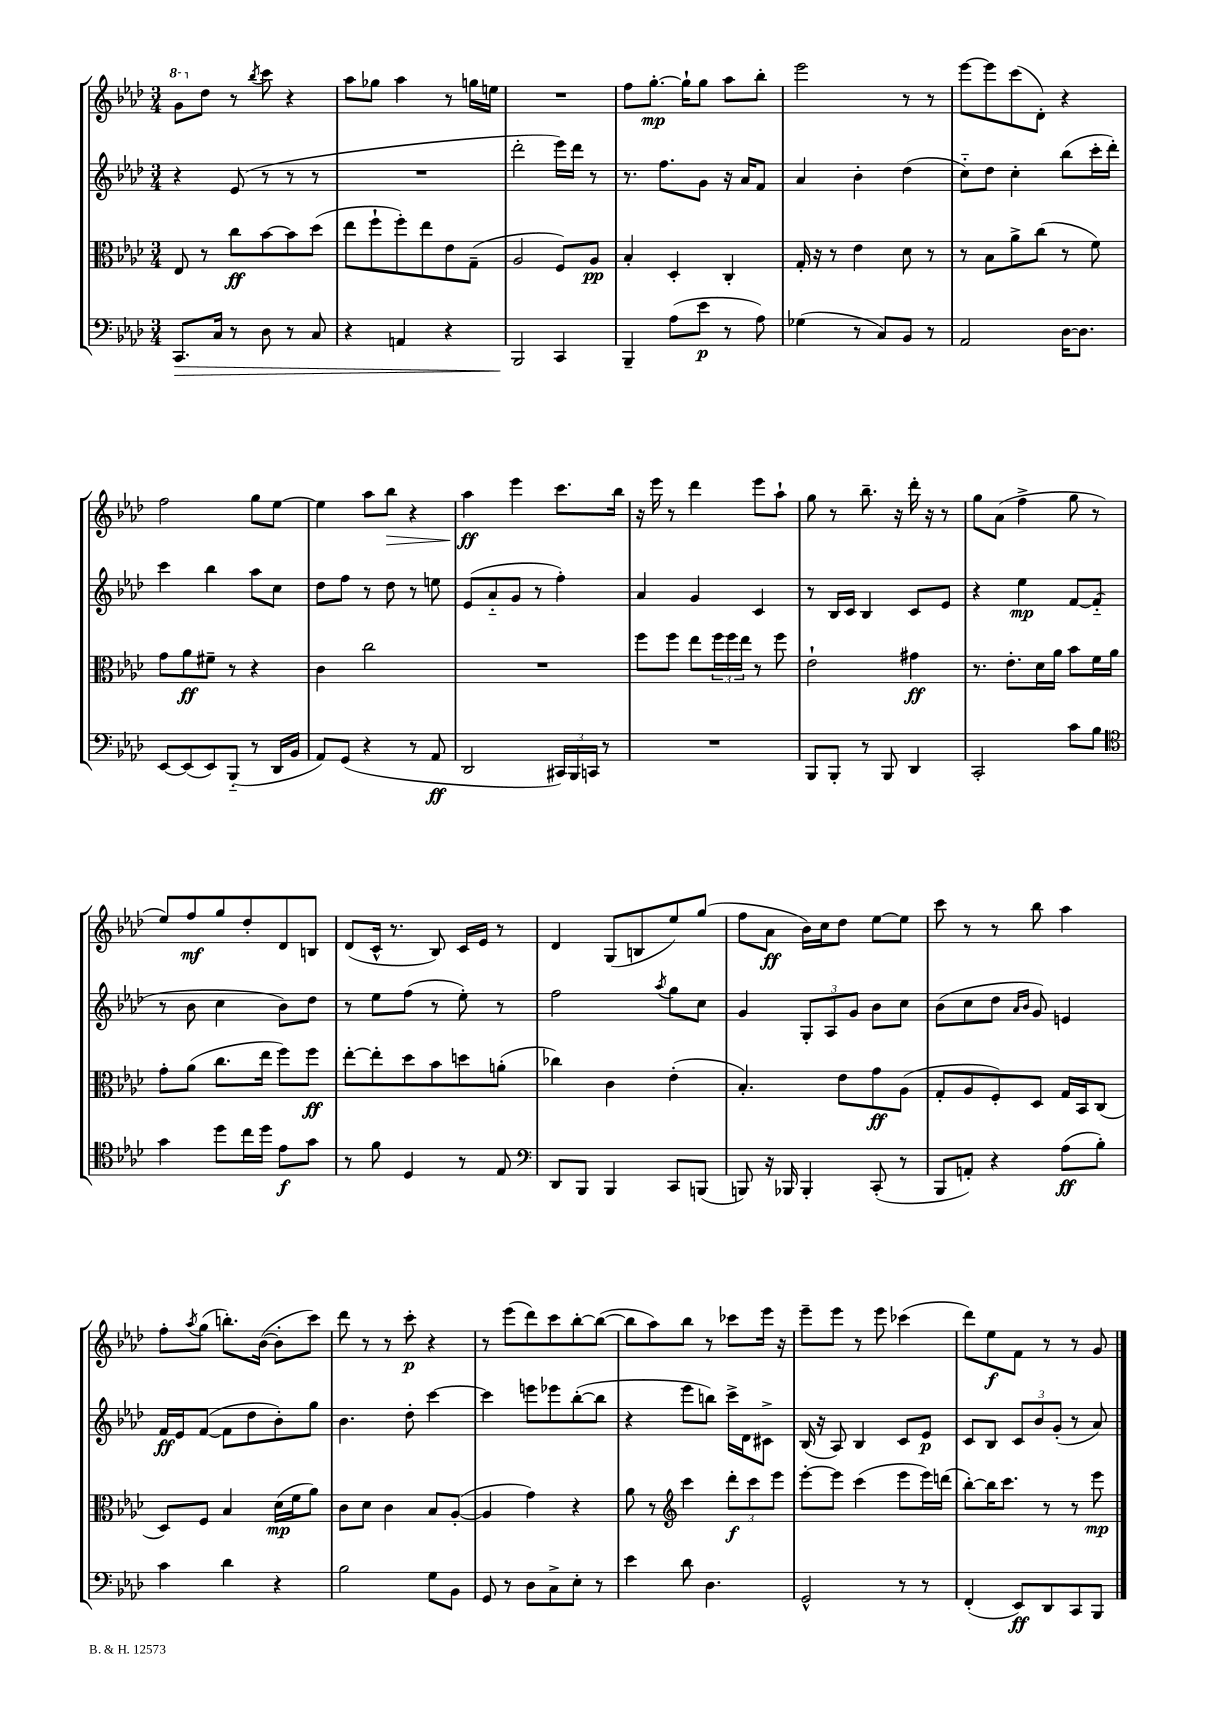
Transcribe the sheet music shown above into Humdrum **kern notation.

**kern	**kern	**kern	**kern
*staff4	*staff3	*staff2	*staff1
*clefF4	*clefC3	*clefG2	*clefG2
*k[b-e-a-d-]	*k[b-e-a-d-]	*k[b-e-a-d-]	*k[b-e-a-d-]
*M3/4	*M3/4	*M3/4	*M3/4
8.CC	8E-	4r	8gg
.	8r	.	8dd-
16C	.	.	.
8r	8cc	(8e-	8r
.	.	.	8qbb-
8D-	[8b-	8r	8ccc
8r	8b-]	8r	4r
8C	(8dd-	8r	.
=	=	=	=
4r	8ee-	2.r	8aa-
.	8ff`	.	8gg-
4AA	8ff')	.	4aa-
.	8ee-	.	.
4r	8e-	.	8r
.	(8G~	.	16gg
.	.	.	16ee
=	=	=	=
2BBB-	2A-	2ddd-'	2.r
4CC	8F)	16eee-)	.
.	.	16ddd-	.
.	8A-	8r	.
=	=	=	=
4BBB-~	4B-'	8.r	8ff
.	.	.	[8.gg'
.	.	8.ff	.
(8A-	4D-'	.	.
.	.	.	16gg`]
8e-	.	8g	8gg
8r	4C'	16r	8aa-
.	.	16a-	.
8A-)	.	8f	8bb-'
=	=	=	=
(4G-	16G'	4a-	2eee-
.	16r	.	.
.	8r	.	.
8r	4e-	4b-'	.
8C)	.	.	.
8BB-	8d-	(4dd-	8r
8r	8r	.	8r
=	=	=	=
2AA-	8r	8cc'~)	[8eee-
.	8B-	8dd-	8eee-]
.	8a-^	4cc'	(8ccc
.	(8cc	.	8d-')
[16D-	8r	(8bb-	4r
8.D-]	.	.	.
.	8f)	16ccc'	.
.	.	16ddd-')	.
=	=	=	=
[8EE-	8g	4ccc	2ff
(8EE-]	8a-	.	.
8EE-)	8f#~	4bb-	.
(8BBB-'~	8r	.	.
8r	4r	8aa-	8gg
16DD-	.	8cc	[8ee-
16BB-	.	.	.
=	=	=	=
8AA-)	4c	8dd-	4ee-]
(8GG	.	8ff	.
4r	2cc	8r	8aa-
.	.	8dd-	8bb-
8r	.	8r	4r
8AA-	.	8ee	.
=	=	=	=
2DD-	2.r	(8e-	4aa-
.	.	8a-'~	.
.	.	8g	4eee-
.	.	8r	.
24CC#)	.	4ff')	8.ccc
24BBB-	.	.	.
24CC	.	.	.
8r	.	.	.
.	.	.	16bb-
=	=	=	=
2.r	8ff	4a-	16r
.	.	.	16eee-
.	8ff	.	8r
.	8ee-	4g	4ddd-
.	24ff	.	.
.	24ff	.	.
.	24ee-	.	.
.	8r	4c	8eee-
.	8ff	.	8aa-`
=	=	=	=
8BBB-	2e-`	8r	8gg
8BBB-'	.	16B-	8r
.	.	16c	.
8r	.	4B-	8.bb-~
8BBB-	.	.	.
.	.	.	16r
4DD-	4g#	8c	16ddd-'
.	.	.	16r
.	.	8e-	8r
=	=	=	=
2CC'	8.r	4r	8gg
.	.	.	(8a-
.	8.e-'	.	.
.	.	4ee-	4ff^
.	16d-	.	.
.	16a-	.	.
8c	8b-	[8f	8gg
8B-	16f	(8f'~]	8r
.	16a-	.	.
=	=	=	=
*clefC4	*	*	*
4g	8g'	8r	8ee-)
.	(8a-	8b-	8ff
8dd-	8.cc	4cc	8gg
16cc	.	.	8dd-'
16dd-	16ee-	.	.
8e-	8ff)	8b-)	8d-
8g	8ff	8dd-	8B
=	=	=	=
8r	[8ee-'	8r	(8d-
8f	8ee-']	8ee-	16c^^
.	.	.	8.r
4D-	8dd-	(8ff	.
.	8b-	8r	8B-)
8r	8dd	8ee-')	16c
.	.	.	16e-
8E-	(8a'	8r	8r
=	=	=	=
*clefF4	*	*	*
8DD-	4cc-)	2ff	4d-
8BBB-	.	.	.
4BBB-	4c	.	(8G
.	.	.	8B
.	.	8qaa-	.
8CC	(4e-'	8gg	8ee-)
(8BBB	.	8cc	(8gg
=	=	=	=
8BBB)	4.B-')	4g	8ff
16r	.	.	8a-
16BBB-	.	.	.
4BBB-'	.	12G'	16b-)
.	.	.	16cc
.	.	12A-	.
.	8e-	.	8dd-
.	.	12g	.
(8CC'	8g	8b-	[8ee-
8r	(8A-	8cc	8ee-]
=	=	=	=
8BBB-	8G'	(8b-	8ccc
8AA')	8A-	8cc	8r
4r	8F')	8dd-	8r
.	.	16qqa-	.
.	.	16qqb-	.
.	8D-	8g)	8bb-
(8A-	16G	4e	4aa-
.	16BB-	.	.
8B-')	(8C	.	.
=	=	=	=
4c	8D-)	16f	8ff'
.	.	16e-	.
.	.	.	8qaa-
.	8F	([8f	(8gg
4d-	4B-	8f]	8.bb')
.	.	8dd-	.
.	.	.	([16b-
4r	(16d-	8b-')	8b-']
.	16f	.	.
.	8a-)	8gg	8ccc)
=	=	=	=
2B-	8c	4.b-	8ddd-
.	8d-	.	8r
.	4c	.	8r
.	.	8dd-'	8ccc'
8G	8B-	[4ccc	4r
8BB-	([8A-'	.	.
=	=	=	=
8GG	4A-]	4ccc]	8r
8r	.	.	(8eee-
8D-	4g)	8eee	8ddd-)
8C^	.	8eee-	8ccc
8E-'	4r	([8bb-'	[8bb-'
8r	.	8bb-]	(8bb-_
=	=	=	=
4e-	8a-	4r	8bb-]
.	8r	.	8aa-)
*	*clefG2	*	*
8d-	4ccc	8eee-	8bb-
4.D-	.	8bb)	8r
.	12ddd-'	16ccc^	8ccc-
.	.	16d-	.
.	12ccc	.	.
.	.	8c#^	16eee-
.	12eee-	.	.
.	.	.	16r
=	=	=	=
2GG^^	[8eee-'	(16B-	8eee-~
.	.	16r	.
.	8eee-]	8A-)	8eee-
.	(4ccc	4B-	8r
.	.	.	8eee-
8r	8eee-	8c	(4ccc-
8r	16eee-)	8e-	.
.	(16ddd	.	.
=	=	=	=
(4FF'	[8bb-')	8c	8ddd-)
.	16bb-]	8B-	8ee-
.	8.ccc	.	.
8EE-)	.	12c	8f
.	.	12b-	.
8DD-	8r	.	8r
.	.	(12g'	.
8CC	8r	8r	8r
8BBB-	8eee-	8a-)	8g
==	==	==	==
*-	*-	*-	*-
